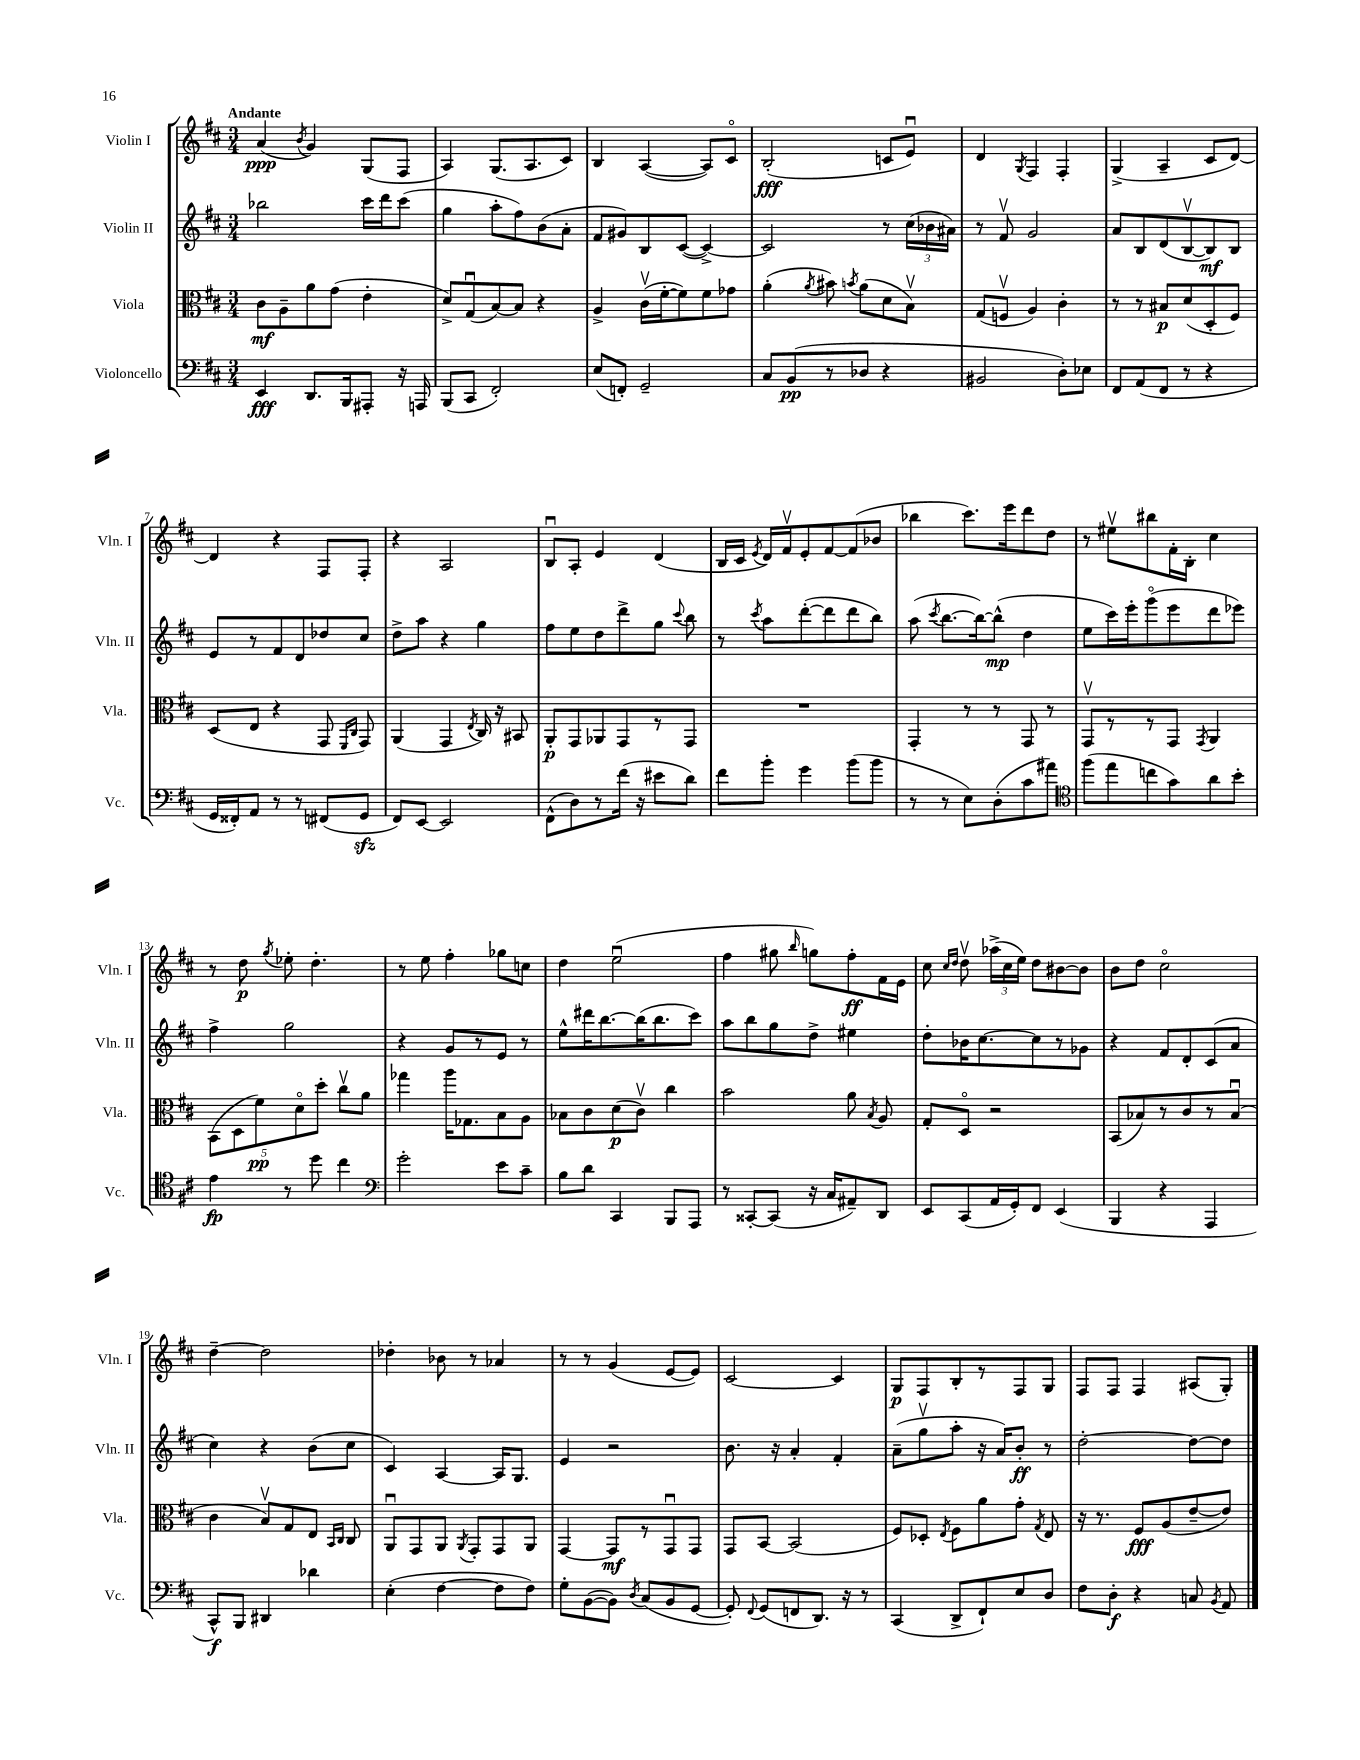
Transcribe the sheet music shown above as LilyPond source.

<<
\new StaffGroup <<
\new Staff = "s0" \with { instrumentName = "Violin I" shortInstrumentName = "Vln. I" } {
    \clef treble \key d \major \numericTimeSignature \time 3/4 \tempo "Andante"
    \autoBeamOff a'4\ppp( \acciaccatura { b'8 } g'4) g8[( fis8] |
    a4) g8.[( a8. cis'8]) |
    b4 a4~( a8[) cis'8]\flageolet |
    b2-.\fff( c'8[ e'8]\downbow) |
    d'4 \acciaccatura { g8 } fis4 fis4-. |
    g4->( a4-- cis'8[ d'8]~) |
    d'4 r4 fis8[ fis8]-. |
    r4 a2 |
    b8[\downbow a8]-. e'4 d'4( |
    b16[ cis'16] \acciaccatura { e'8 } d'16[) fis'16\upbow e'8-. fis'8~ fis'8( bes'8] |
    bes''4 cis'''8.[) e'''16 d'''8 d''8] |
    r8 eis''8[\upbow bis''8 fis'16-. b16]-. cis''4 |
    r8 d''8\p \acciaccatura { g''8 } ees''8-. d''4.-. |
    r8 e''8 fis''4-. ges''8[ c''8] |
    d''4 e''2\downbow( |
    fis''4 gis''8 \grace { b''16 } g''8[) fis''8-.\ff fis'16 e'16] |
    cis''8 \grace { cis''16[ d''16] } d''8\upbow \tuplet 3/2 { aes''16[->( cis''16 e''16]) } d''8[ bis'8~ bis'8] |
    b'8[ d''8] cis''2\flageolet |
    d''4~-- d''2 |
    des''4-. bes'8 r8 aes'4 |
    r8 r8 g'4( e'8[~ e'8]) |
    cis'2~ cis'4 |
    g8[\p fis8 b8-. r8 fis8 g8] |
    fis8[ fis8] fis4 ais8[( g8]-.) \bar "|." |
}
\new Staff = "s1" \with { instrumentName = "Violin II" shortInstrumentName = "Vln. II" } {
    \clef treble \key d \major \numericTimeSignature \time 3/4
    \autoBeamOff bes''2 cis'''16[ d'''16 cis'''8]( |
    g''4 a''8[-. fis''8) b'8( a'8]-. |
    fis'8[ gis'8) b8 cis'8]~( cis'4~->) |
    cis'2 r8 \tuplet 3/2 { cis''16[( bes'16 ais'16]) } |
    r8 fis'8\upbow g'2 |
    a'8[ b8 d'8( b8~\upbow b8\mf) b8] |
    e'8[ r8 fis'8 d'8 des''8 cis''8] |
    d''8[-> a''8] r4 g''4 |
    fis''8[ e''8 d''8 d'''8-> g''8] \appoggiatura { cis'''8 } b''8 |
    r8 \acciaccatura { cis'''8 } a''8[ d'''8~-.( d'''8 d'''8 b''8]) |
    a''8( \acciaccatura { cis'''8 } b''8.[~ b''16~) b''8]-^\mp( d''4 |
    e''8[ cis'''16) e'''16-. g'''8\flageolet( e'''8 d'''8 ees'''8]) |
    fis''4-> g''2 |
    r4 g'8[ r8 e'8] r8 |
    e''8[-^ dis'''16 b''8.~ b''16( b''8. cis'''8]) |
    a''8[ b''8 g''8 d''8]-> eis''4 |
    d''8[-. bes'16 cis''8.~ cis''8 r8 ges'8] |
    r4 fis'8[ d'8-. cis'8( a'8] |
    cis''4) r4 b'8[( cis''8] |
    cis'4) a4~ a16[ g8.] |
    e'4 r2 |
    b'8. r16 a'4-. fis'4-. |
    a'8[--( g''8\upbow a''8]-. r16 a'16[) b'8]-.\ff r8 |
    d''2~-. d''8[~ d''8] \bar "|." |
}
\new Staff = "s2" \with { instrumentName = "Viola" shortInstrumentName = "Vla." } {
    \clef alto \key d \major \numericTimeSignature \time 3/4
    \autoBeamOff cis'8[\mf a8-- a'8 g'8]( e'4-. |
    d'8[->) g8\downbow( b8~) b8] r4 |
    a4-> cis'16[\upbow( fis'16~-. fis'8) fis'8 ges'8] |
    a'4-.( \acciaccatura { a'8 } bis'8) \acciaccatura { b'8 } a'8[( d'8 b8]\upbow) |
    g8[( f8]\upbow a4) cis'4-. |
    r8 r8 bis8[\p d'8( d8-. fis8]) |
    d8[( e8] r4 g,8 \grace { fis,16[ cis16] } g,8) |
    a,4( g,4 \acciaccatura { e8 } cis16) r16 bis,8 |
    a,8[-.\p g,8 aes,8 g,8 r8 g,8] |
    R2. |
    g,4-. r8 r8 g,8 r8 |
    g,8[\upbow r8 r8 g,8] \acciaccatura { g,8 } a,4 |
    \tuplet 5/4 { b,8[( d8 fis'8\pp) d'8\flageolet d''8]-. } cis''8[\upbow a'8] |
    ges''4 a''16[ ges8. b8 a8] |
    bes8[ cis'8 d'8\p( cis'8]\upbow) cis''4 |
    b'2 a'8 \acciaccatura { b8 } a8 |
    g8[-. d8]\flageolet r2 |
    b,8[( bes8) r8 cis'8 r8 bes8]\downbow( |
    cis'4 b8[\upbow) g8 e8] \grace { b,16[ cis16] } cis8 |
    a,8[\downbow g,8 a,8] \acciaccatura { a,8 } g,8[-. g,8 a,8] |
    g,4~ g,8[\mf r8 g,8\downbow g,8] |
    g,8[ b,8]~ b,2( |
    fis8[) des8]-. \acciaccatura { e8 } fis8[ a'8 g'8]-. \acciaccatura { g8 } e8 |
    r16 r8. fis8[\fff a8( e'8~-- e'8]) \bar "|." |
}
\new Staff = "s3" \with { instrumentName = "Violoncello" shortInstrumentName = "Vc." } {
    \clef bass \key d \major \numericTimeSignature \time 3/4
    \autoBeamOff e,4\fff d,8.[ b,,16 ais,,8]-. r16 a,,16 |
    b,,8[( cis,8] fis,2-.) |
    e8[( f,8]-.) g,2-- |
    cis8[ b,8\pp( r8 des8] r4 |
    bis,2 d8[-.) ees8] |
    fis,8[ a,8( fis,8] r8 r4 |
    g,16[ fisis,16-.) a,8] r8 r8 fis,8[( g,8]\sfz |
    fis,8[) e,8]~ e,2 |
    fis,8[-^( d8) r8 fis'16]( r16 eis'8[ d'8]) |
    fis'8[ b'8]-. g'4 b'8[( b'8] |
    r8 r8 e8[) d8-.( cis'8 ais'8]) |
    \clef tenor fis''8[( e''8 c''8 g'8) a'8 b'8]-. |
    e'4\fp r8 d''8 cis''4 |
    \clef bass g'2-. e'8[ cis'8]-- |
    b8[ d'8] cis,4 b,,8[ a,,8] |
    r8 cisis,8[~-. cisis,8]( r16 cis16[ ais,8--) d,8] |
    e,8[ cis,8( a,16 g,16-.) fis,8] e,4( |
    b,,4 r4 a,,4 |
    cis,8[-^\f) b,,8] dis,4 des'4 |
    e4-.( fis4~ fis8[ fis8]) |
    g8[-. b,8~( b,8]) \acciaccatura { d8 } cis8[( b,8 g,8]~ |
    g,8-.) \appoggiatura { fis,8 } g,8[( f,8 d,8.]) r16 r8 |
    cis,4( d,8[-> fis,8-!) e8 d8] |
    fis8[ d8]-.\f r4 c8 \acciaccatura { b,8 } a,8 \bar "|." |
}
>>
>>
